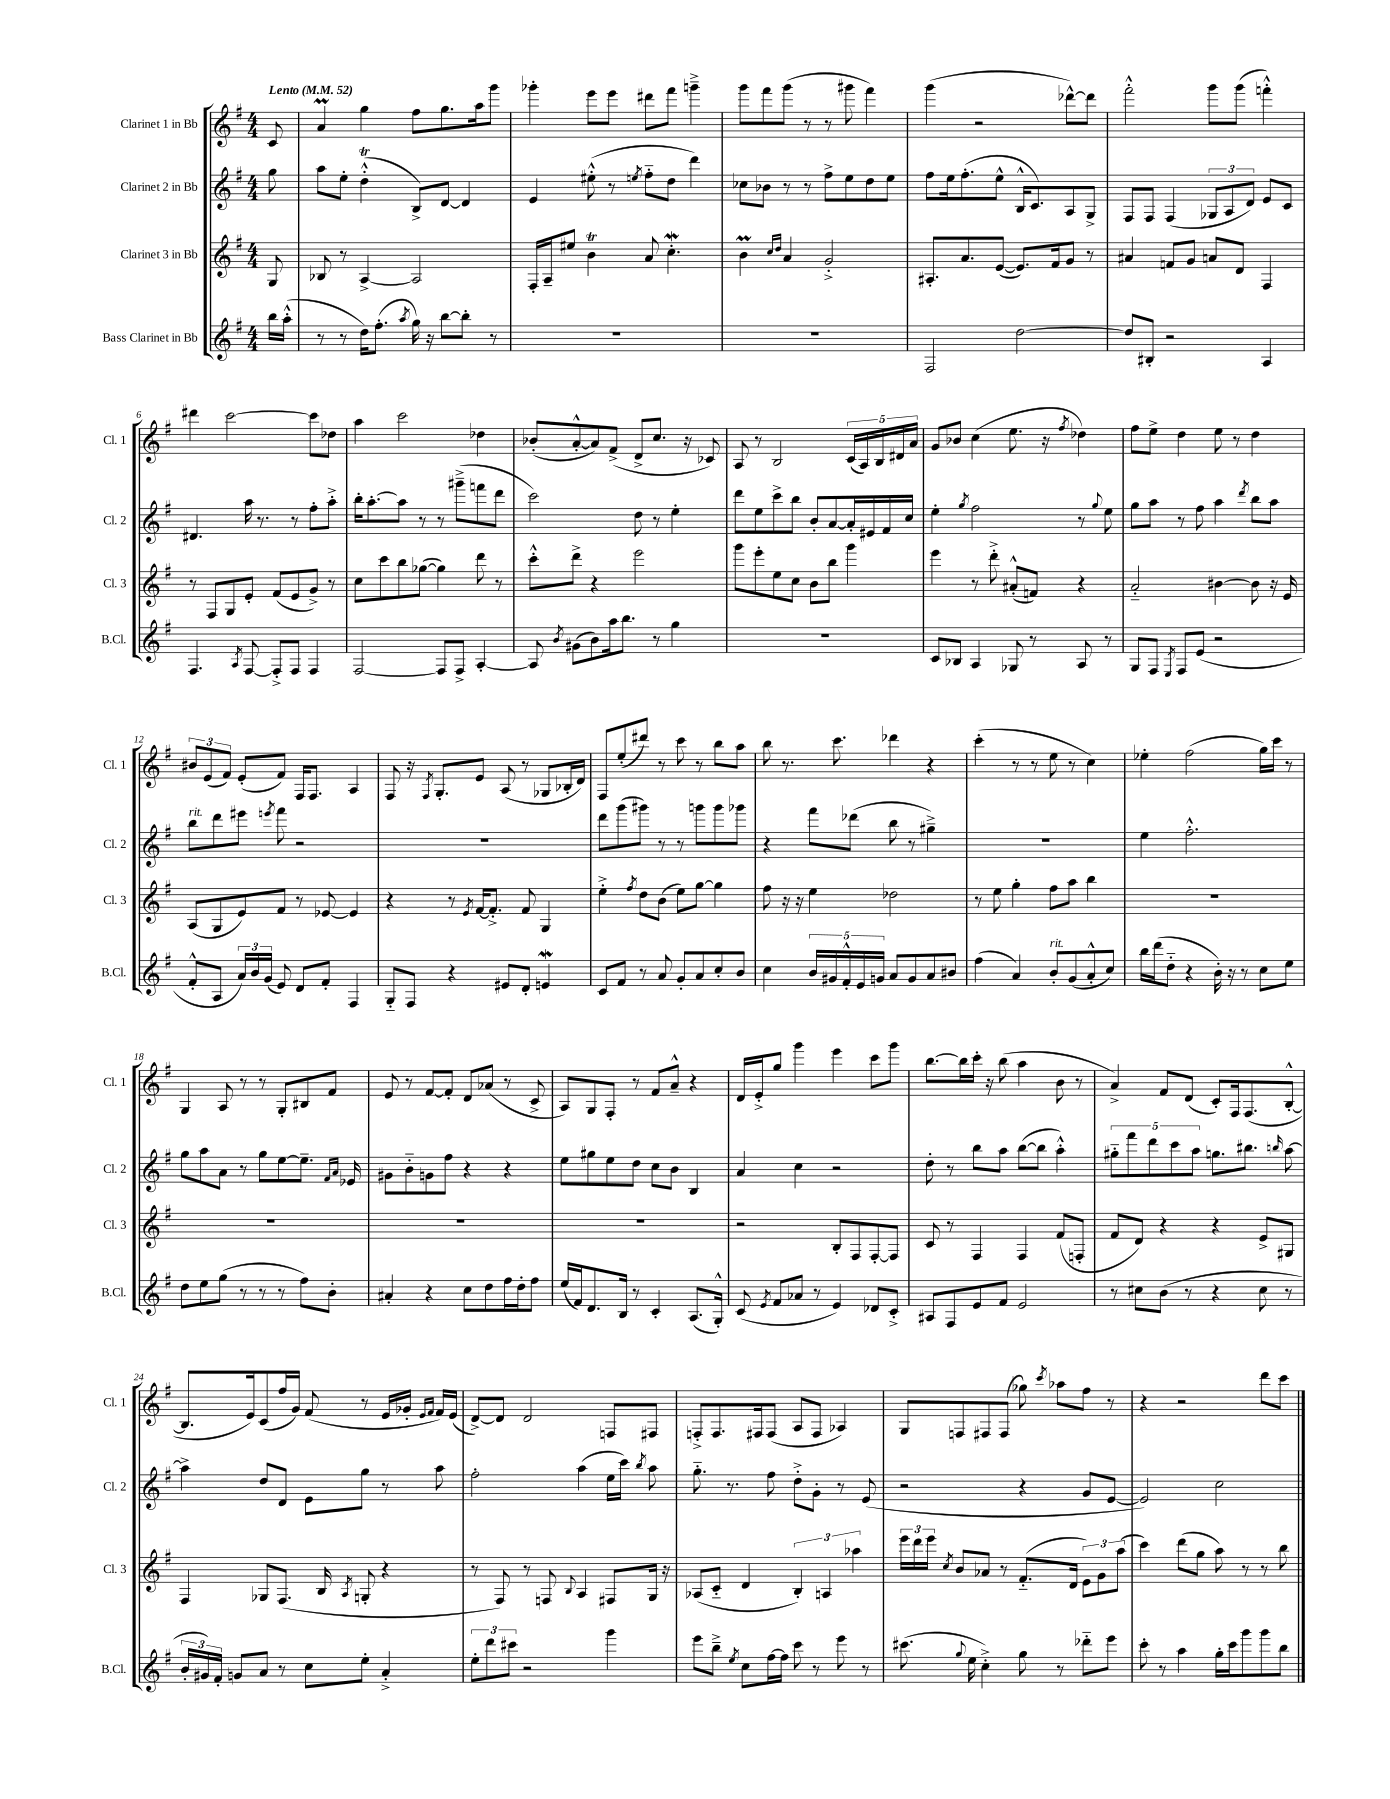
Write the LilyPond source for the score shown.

<<
\new StaffGroup <<
\new Staff = "s0" \with { instrumentName = "Clarinet 1 in Bb" shortInstrumentName = "Cl. 1" } {
    \clef treble \key g \major \numericTimeSignature \time 4/4 \partial 8 \tempo "Lento" 4 = 52
    \autoBeamOff c'8 |
    a'4\prall g''4 fis''8[ g''8. a''16 g'''8] |
    ges'''4-. e'''8[ e'''8] dis'''8[ fis'''8] g'''4---> |
    g'''8[ fis'''8 g'''8]( r8 r8 gis'''8 fis'''4) |
    g'''4( r2 des'''8[~-^) des'''8] |
    fis'''2-.-^ g'''8[ g'''8]( f'''4-.-^) |
    dis'''4 c'''2~ c'''8[ des''8] |
    a''4 c'''2 des''4 |
    bes'8[-.( a'8~-.-^ a'8) fis'8]->( d'8[-> c''8.] r16 ces'8) |
    a8 r8 b2 \tuplet 5/4 { c'16[( a16) b16 dis'16 a'16] } |
    g'8[ bes'8] c''4( e''8. r16 \acciaccatura { fis''8 } des''4) |
    fis''8[ e''8]-> d''4 e''8 r8 d''4 |
    \tuplet 3/2 { bis'8[ e'8( fis'8]) } e'8[-.( fis'8]) fis16[ fis8.] a4 |
    fis8 r16 \acciaccatura { fis8 } g8.[-. e'8] a8( r8 ges8[ bes16-. d'16]) |
    fis8[ e''8-.( dis'''8]) r8 c'''8 r8 b''8[ a''8] |
    b''8 r8. c'''8. des'''4 r4 |
    c'''4-.( r8 r8 e''8 r8 c''4) |
    ees''4-. fis''2( g''16[) c'''16] r8 |
    g4 a8 r8 r8 g8[-. bis8 fis'8] |
    e'8 r8 fis'8[~ fis'8]-. d'8[ aes'8]( r8 c'8-> |
    a8[) g8 fis8]-. r8 fis'8[ a'8]---^ r4 |
    d'16[ e'16-.-> g''8] g'''4 e'''4 c'''8[ g'''8] |
    b''8.[~ b''16 c'''16]-. r16 b''8( a''4 b'8 r8 |
    a'4->) fis'8[ d'8]( c'8[-.) fis16 fis8.( b8]~-.-^ |
    b8.[ e'16) c'8( fis''16 g'16]) fis'8( r8 e'16[ ges'16]-. \grace { e'16[ fis'16] } fis'16[) e'16]( |
    d'8[~->) d'8] d'2 f8[ fis8] |
    f8[-.-> f8. fis16 fis8]( a8[ fis8] aes4) |
    g8[ f8 fis8 fis8]( ges''8) \acciaccatura { c'''8 } aes''8[ fis''8] r8 |
    r4 r2 d'''8[ c'''8] \bar "|." |
}
\new Staff = "s1" \with { instrumentName = "Clarinet 2 in Bb" shortInstrumentName = "Cl. 2" } {
    \clef treble \key g \major \numericTimeSignature \time 4/4 \partial 8
    \autoBeamOff g''8 |
    a''8[ e''8]-. d''4-.-^\trill( b8[->) d'8]~ d'4 |
    e'4 eis''8-.-^( r8 \acciaccatura { e''8 } fis''8[-_ d''8] d'''4) |
    ces''8[ bes'8] r8 r8 fis''8[-> e''8 d''8 e''8] |
    fis''8[ e''16 fis''8.-.( e''8]-^ b16[-^ c'8.) a8 g8]-> |
    fis8[ fis8] fis4( \tuplet 3/2 { ges8[ a8 d'8]) } e'8[ c'8] |
    dis'4. a''16 r8. r8 fis''8[-. a''8]-.-> |
    b''16[-. a''8.~-. a''8] r8 r8 gis'''8[--->( f'''8 d'''8] |
    c'''2) d''8 r8 e''4-. |
    d'''8[ e''8 c'''8-> b''8] b'8[-. a'8~ a'16-. eis'16 fis'16 c''16] |
    e''4-. \acciaccatura { g''8 } fis''2 r8 \appoggiatura { g''8 } e''8 |
    g''8[ a''8] r8 fis''8 a''4 \acciaccatura { d'''8 } b''8[ a''8] |
    b''8[^\markup { \italic "rit." } d'''8 eis'''8] \acciaccatura { e'''8 } fis'''8 r2 |
    R1 |
    d'''8[ g'''8( gis'''8]) r8 r8 g'''8[ g'''8 ges'''8] |
    r4 fis'''8[ des'''8]( b''8 r8 gis''4--->) |
    R1 |
    e''4 fis''2.-.-^ |
    g''8[ a''8 a'8] r8 g''8[ e''8~ e''8.]-- \grace { fis'16[ a'16] } ees'16 |
    gis'8[ b'8-_ g'8 fis''8] r4 r4 |
    e''8[ gis''8 e''8 d''8] c''8[ b'8] b4 |
    a'4 c''4 r2 |
    d''8-. r8 b''8[ a''8] b''8[~( b''8] a''4-.-^) |
    \tuplet 5/4 { gis''8[-_ fis'''8 d'''8 c'''8 a''8] } g''8.[ bis''8.] \grace { b''16 } a''8~ |
    a''4-> d''8[ d'8] e'8[ g''8] r8 a''8 |
    fis''2-. a''4( e''16[ c'''16]) \acciaccatura { b''8 } a''8 |
    g''8.-_ r8. fis''8 d''8[-.-> g'8]-. r8 e'8( |
    r2 r4 g'8[ e'8]~ |
    e'2) c''2 \bar "|." |
}
\new Staff = "s2" \with { instrumentName = "Clarinet 3 in Bb" shortInstrumentName = "Cl. 3" } {
    \clef treble \key g \major \numericTimeSignature \time 4/4 \partial 8
    \autoBeamOff g8 |
    bes8 r8 a4~-> a2 |
    fis16[-. a16-- eis''8] b'4\trill a'8 c''4.-.\mordent |
    b'4\prall \grace { c''16[ d''16] } a'4 g'2-.-> |
    ais8.[-. a'8. e'8]~( e'8.[) fis'16 g'8] r8 |
    ais'4 f'8[ g'8] a'8[ d'8] fis4 |
    r8 fis8[ g8 e'8]-. fis'8[( e'8 g'8]->) r8 |
    c''8[ c'''8 b''8 ges''8]~( ges''4) d'''8 r8 |
    c'''8[-.-^ d'''8]-> r4 e'''2 |
    g'''8[ e'''8-. e''8 c''8] b'8[ b''8] g'''4 |
    e'''4 r8 d'''8-.-> ais'8[-.-^( f'8]) r4 |
    a'2-_ bis'4~ bis'8 r16 e'16 |
    a8[( g8 e'8) fis'8] r8 ees'8~ ees'4 |
    r4 r8 \acciaccatura { e'8 } fis'16[~ fis'8.]-.-> fis'8 g4 |
    e''4-.-> \acciaccatura { fis''8 } d''8[ b'8]( e''8[) g''8]~ g''4 |
    fis''8 r16 r16 e''4 des''2 |
    r8 e''8 g''4-. fis''8[ a''8] b''4 |
    R1 |
    R1 |
    R1 |
    R1 |
    r2 b8[-. fis8 fis8~-. fis8] |
    c'8 r8 fis4 fis4 fis'8[( f8]-. |
    fis'8[ d'8]) r4 r4 e'8[-> gis8] |
    fis4 ges8[ fis8.]( b16 \acciaccatura { a8 } g8-. r4 |
    r8 fis8) r8 f8 \appoggiatura { b8 } a4 fis8[ g16] r16 |
    aes8[( c'8]-_ d'4 \tuplet 3/2 { b4-.) a4 aes''4 } |
    \tuplet 3/2 { e'''16[ d'''16 e'''16] } \acciaccatura { c''8 } b'8[ aes'8] r8 fis'8.[-_( d'16] \tuplet 3/2 { e'8[) g'8 a''8]( } |
    c'''4) d'''8[( g''8] a''8) r8 r8 b''8 \bar "|." |
}
\new Staff = "s3" \with { instrumentName = "Bass Clarinet in Bb" shortInstrumentName = "B.Cl." } {
    \clef treble \key g \major \numericTimeSignature \time 4/4 \partial 8
    \autoBeamOff b''16[ a''16]-.-^( |
    r8 r8 d''16[) fis''8.]-.( \acciaccatura { a''8 } g''16) r16 b''8[~ b''8]-. r8 |
    R1 |
    R1 |
    fis2 d''2~ |
    d''8[ bis8]-. r2 a4 |
    fis4. \acciaccatura { a8 } fis8~ fis8[-.-> fis8] fis4 |
    fis2~ fis8[ fis8]-> a4~-. |
    a8 \acciaccatura { b'8 } gis'8[( b'8) a''16 b''8.] r8 g''4 |
    R1 |
    c'8[ bes8] a4 ges8 r8 a8 r8 |
    g8[ fis8] \acciaccatura { e8 } fis8[ e'8]( r2 |
    fis'8[-.-^ a8] \tuplet 3/2 { a'16[) b'16 g'16]( } e'8) d'8[ fis'8]-. fis4 |
    g8[-_ fis8] r4 eis'8[ d'8]-. e'4\mordent |
    c'8[ fis'8] r8 a'8 g'8[-. a'8 c''8-. b'8] |
    c''4 \tuplet 5/4 { b'16[ gis'16 fis'16-.-^ e'16 g'16] } a'8[ g'8 a'8 bis'8] |
    fis''4( a'4) b'8[-.^\markup { \italic "rit." } g'8( a'8-.-^ c''8]) |
    b''16[ d'''16( d''8]-_ r4 b'16-.) r16 r8 c''8[ e''8] |
    d''8[ e''8 g''8]( r8 r8 r8 fis''8[) b'8]-. |
    ais'4-. r4 c''8[ d''8 fis''16 d''16-. fis''8] |
    e''16[( fis'16) d'8. b16] r8 c'4-. a8.[( g16]-.-^) |
    c'8( \acciaccatura { e'8 } fis'8[ aes'8] r8 e'4) des'8[ c'8]-.-> |
    ais8[ fis8 e'8 fis'8] e'2 |
    r8 cis''8[ b'8]( r8 r4 cis''8 r8 |
    \tuplet 3/2 { b'16[-. gis'16) fis'16]-. } g'8[ a'8] r8 c''8[ e''8]-. a'4-.-> |
    \tuplet 3/2 { e''8[-. d'''8 cis'''8] } r2 g'''4 |
    e'''8[ b''8]---> \acciaccatura { e''8 } c''8[ fis''16~ fis''16] c'''8 r8 e'''8 r8 |
    cis'''8.( \appoggiatura { g''8 } e''16 c''4-.->) g''8 r8 des'''8[-_ e'''8] |
    c'''8-. r8 a''4 g''16[-. c'''16 g'''8 g'''8 b''8] \bar "|." |
}
>>
>>
